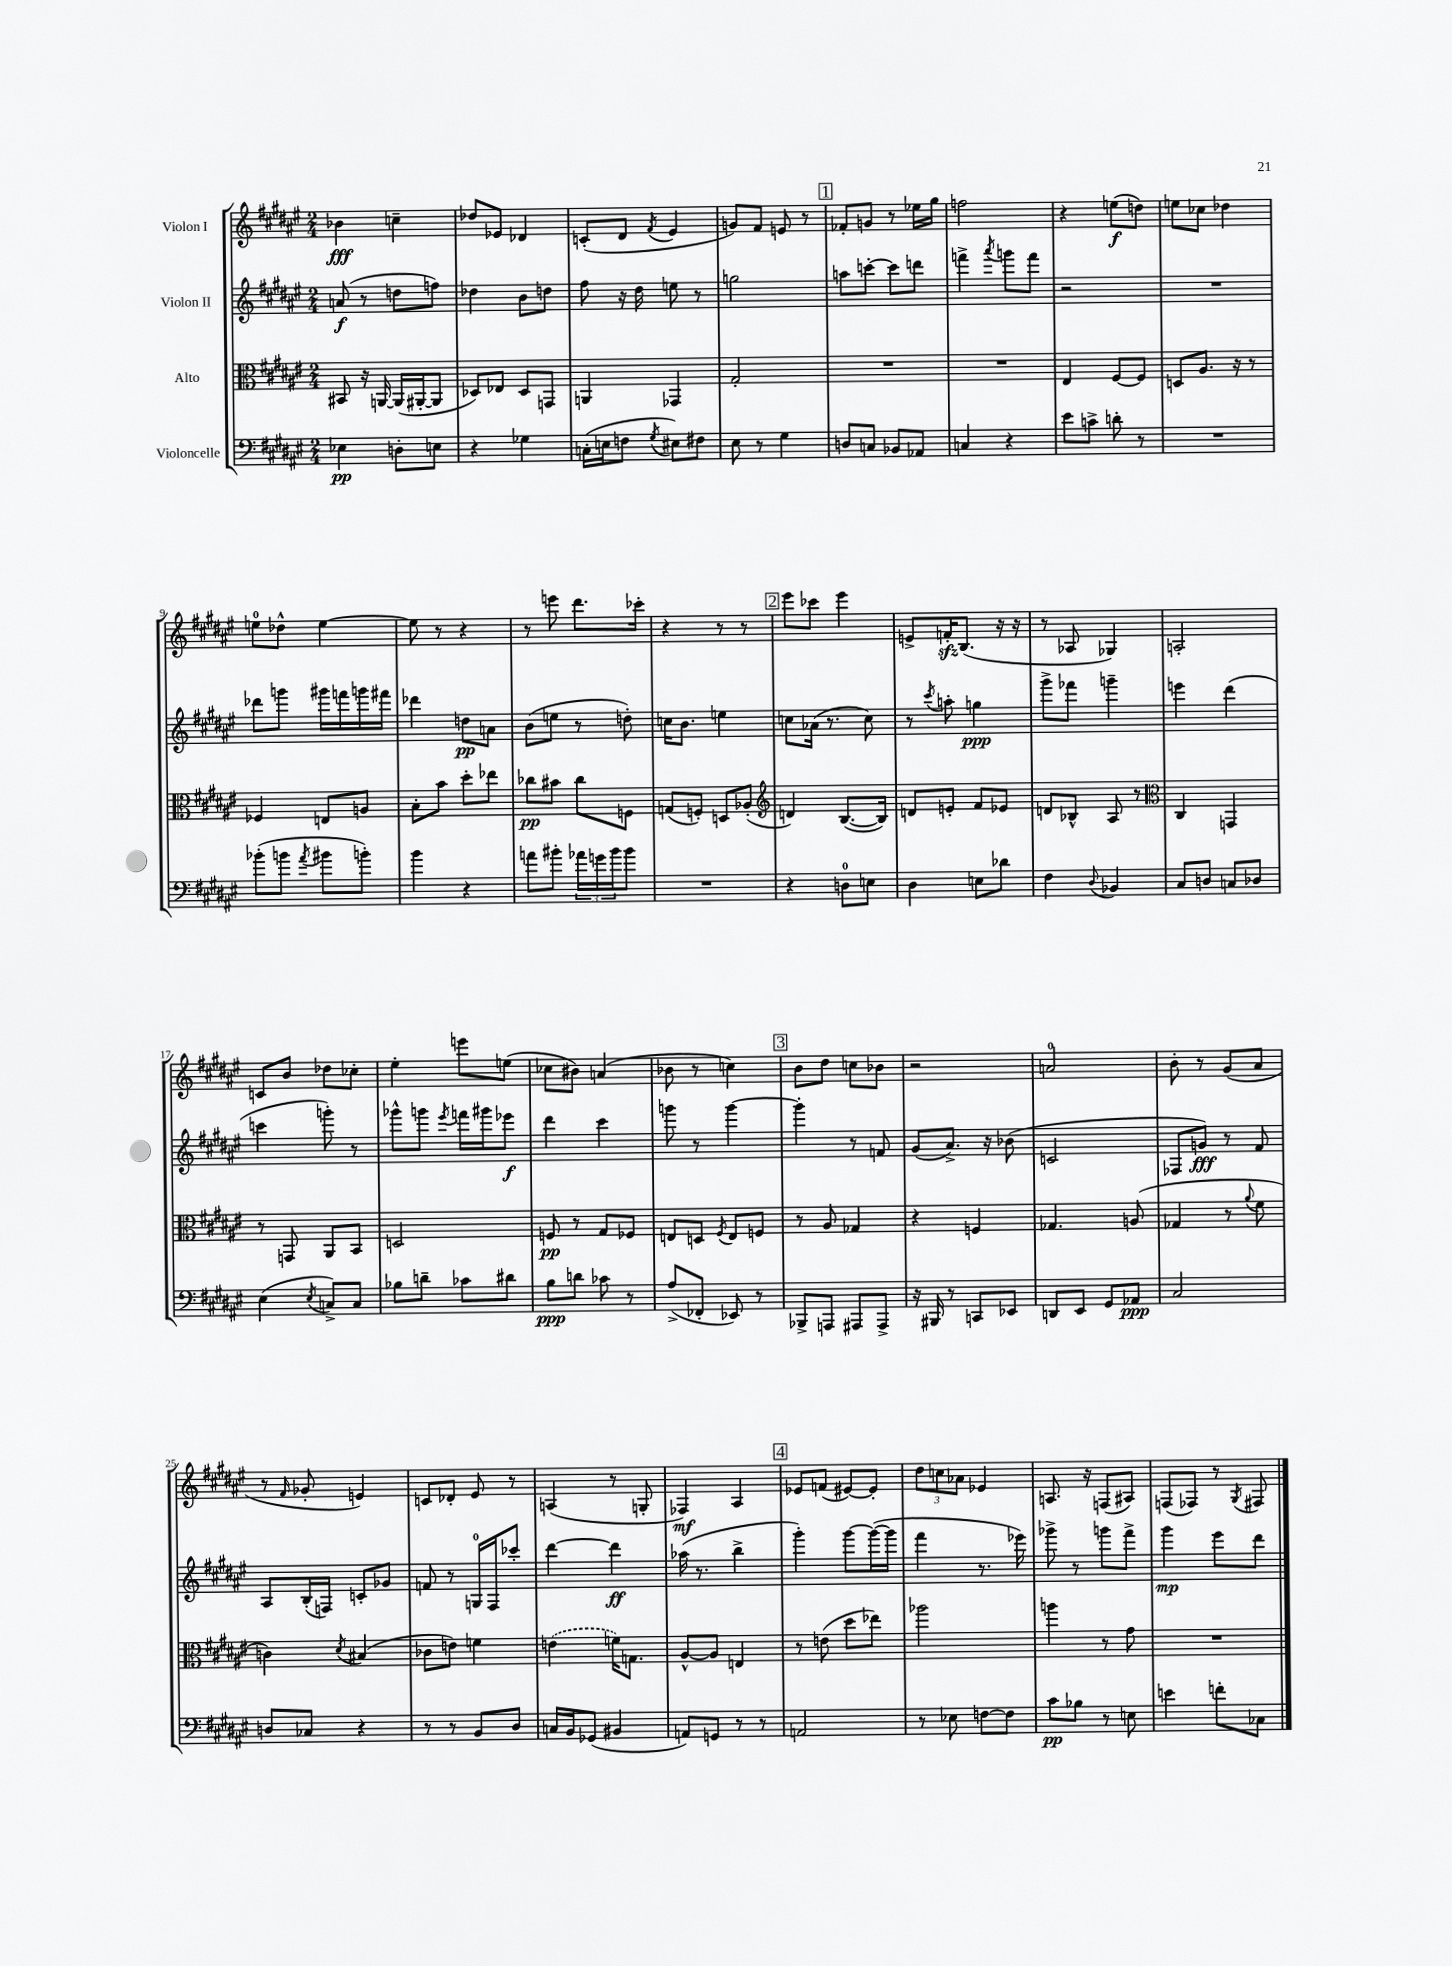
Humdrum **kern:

**kern	**dynam	**kern	**dynam	**kern	**dynam	**kern	**dynam
*part4	*part4	*part3	*part3	*part2	*part2	*part1	*part1
*staff4	*staff4	*staff3	*staff3	*staff2	*staff2	*staff1	*staff1
*I"Violoncelle	*	*I"Alto	*	*I"Violon II	*	*I"Violon I	*
*clefF4	*	*clefC3	*	*clefG2	*	*clefG2	*
*k[f#c#g#d#a#e#]	*	*k[f#c#g#d#a#e#]	*	*k[f#c#g#d#a#e#]	*	*k[f#c#g#d#a#e#]	*
*M2/4	*	*M2/4	*	*M2/4	*	*M2/4	*
=1	=1	=1	=1	=1	=1	=1	=1
4E-X\	pp	8BB#X/	.	(8an/	f	4b-X\	fff
.	.	16r	.	8r	.	.	.
.	.	[16AAn/	.	.	.	.	.
8Dn'\L	.	(16AA/LL]	.	8ddn\L	.	4ccn~\	.
.	.	[16AA#X'/J	.	.	.	.	.
8En\J	.	8AA#/J]	.	8ffn\J)	.	.	.
=2	=2	=2	=2	=2	=2	=2	=2
4r	.	8D-X/L)	.	4dd-X\	.	8dd-X/L	.
.	.	8E-X/J	.	.	.	8e-X/J	.
4G-X\	.	8D-/L	.	8b\L	.	4d-X/	.
.	.	8GGn/J	.	8ddn\J	.	.	.
=3	=3	=3	=3	=3	=3	=3	=3
(16Cn'\LL	.	4AAn/	.	8ff#\	.	(8cn'/L	.
16En\J	.	.	.	.	.	.	.
8Fn\J	.	.	.	16r	.	8d#/J	.
.	.	.	.	16dd#\	.	.	.
8qG#/	.	.	.	.	.	8qf#/	.
8E#X\L)	.	4GG-X/	.	8een\	.	4e#/	.
8F#X\J	.	.	.	8r	.	.	.
=4	=4	=4	=4	=4	=4	=4	=4
8E#\	.	2G#'/	.	2ggn\	.	8gn/L)	.
8r	.	.	.	.	.	8f#/J	.
4G#\	.	.	.	.	.	8en/	.
.	.	.	.	.	.	8r	.
!!LO:REH:place=s1:t=1
=5	=5	=5	=5	=5	=5	=5	=5
8Dn/L	.	2r	.	8aan\L	.	8f-X'/L	.
8Cn/J	.	.	.	[8cccn'\J	.	8gn/J	.
8BB-X/L	.	.	.	8ccc\L]	.	8r	.
8AA-X/J	.	.	.	8dddn\J	.	16ee-X\LL	.
.	.	.	.	.	.	16gg#\JJ	.
=6	=6	=6	=6	=6	=6	=6	=6
4Cn/	.	2r	.	4fffn^\	.	2ffn\	.
.	.	.	.	8qaaa#/	.	.	.
4r	.	.	.	8gggn\L	.	.	.
.	.	.	.	8fff\J	.	.	.
=7	=7	=7	=7	=7	=7	=7	=7
8e#\L	.	4E#/	.	2r	.	4r	.
8cn^\J	.	.	.	.	.	.	.
8dn'\	.	[8F#/L	.	.	.	(8een\L	f
8r	.	8F#/J]	.	.	.	8ddn\J)	.
=8	=8	=8	=8	=8	=8	=8	=8
2r	.	8Dn/L	.	2r	.	8een\L	.
.	.	8.A#/J	.	.	.	8cc-X\J	.
.	.	.	.	.	.	4dd-X\	.
.	.	16r	.	.	.	.	.
.	.	8r	.	.	.	.	.
!!LO:LB:g=z
=9	=9	=9	=9	=9	=9	=9	=9
(8b-X'\L	.	4F-X/	.	8ddd-X\L	.	8een\L	.
8bn\J	.	.	.	8gggn\J	.	8dd-X^^\J	.
8qa#/	.	.	.	.	.	.	.
8b#X\L	.	8En/L	.	16ggg#X\LL	.	[4ee\	.
.	.	.	.	16fffn\	.	.	.
8bn'\J)	.	8An/J	.	16gggn\	.	.	.
.	.	.	.	16fff#X\JJ	.	.	.
=10	=10	=10	=10	=10	=10	=10	=10
4b\	.	8B'\L	.	4ddd-X\	.	8ee\]	.
.	.	8b\J	.	.	.	8r	.
4r	.	8dd#'\L	.	8ddn\L	pp	4r	.
.	.	8ee-X\J	.	8an\J	.	.	.
=11	=11	=11	=11	=11	=11	=11	=11
8an\L	.	8cc-X\L	pp	(8b\L	.	8r	.
8b#X'\J	.	8b#X\J	.	8een\J	.	8eeen\	.
24a-X\LL	.	8cc-\L	.	8r	.	8.ddd#\L	.
24gn\	.	.	.	.	.	.	.
24b#\J	.	.	.	.	.	.	.
8b#\J	.	8Fn\J	.	8ddn'\)	.	.	.
.	.	.	.	.	.	16ccc-X'\Jk	.
=12	=12	=12	=12	=12	=12	=12	=12
2r	.	(8Gn/L	.	16ccn\KL	.	4r	.
.	.	.	.	8.b\J	.	.	.
.	.	8Fn'/J)	.	.	.	.	.
.	.	8Dn/L	.	4een\	.	8r	.
.	.	(8A-X'/J	.	.	.	8r	.
!!LO:REH:place=s1:t=2
=13	=13	=13	=13	=13	=13	=13	=13
*	*	*clefG2	*	*	*	*	*
4r	.	4dn/)	.	8ccn\L	.	8eee#\L	.
.	.	.	.	(16a-X\Jk	.	8ccc-X\J	.
.	.	.	.	8.r	.	.	.
8Dn\L	.	([8.B/L	.	.	.	4eee#\	.
8En\J	.	.	.	8cc\)	.	.	.
.	.	16B/Jk])	.	.	.	.	.
=14	=14	=14	=14	=14	=14	=14	=14
4D#\	.	8dn/L	.	8r	.	8en^/L	.
.	.	.	.	8qccc#/	.	.	.
.	.	8en'/J	.	8aan'\	.	16fnzz'/K	.
.	.	.	.	.	.	(8.B/J	.
8En\L	.	8f#/L	.	4ggn\	ppp	.	.
8d-X\J	.	8e-X/J	.	.	.	16r	.
.	.	.	.	.	.	16r	.
=15	=15	=15	=15	=15	=15	=15	=15
4F#\	.	8dn/L	.	8ggg#^\L	.	8r	.
.	.	8B-X^^/J	.	8fff-X\J	.	8A-X/	.
8qqD#/	.	.	.	.	.	.	.
4BB-X/	.	8A#/	.	4gggn~\	.	4G-X/)	.
.	.	8r	.	.	.	.	.
=16	=16	=16	=16	=16	=16	=16	=16
*	*	*clefC3	*	*	*	*	*
8C#/L	.	4C#/	.	4eeen\	.	2An'/	.
8Dn/J	.	.	.	.	.	.	.
8Cn/L	.	4GGn/	.	(4ddd#\	.	.	.
8D-X/J	.	.	.	.	.	.	.
!!LO:LB:g=z
=17	=17	=17	=17	=17	=17	=17	=17
(4E#\	.	8r	.	4cccn\	.	8cn/L	.
.	.	8GGn/	.	.	.	8b/J	.
8qE#/	.	.	.	.	.	.	.
8Cn^/L)	.	8AA#/L	.	8gggn'\)	.	8dd-X\L	.
8C/J	.	8BB/J	.	8r	.	8cc-X'\J	.
=18	=18	=18	=18	=18	=18	=18	=18
8B-X\L	.	2Dn/	.	8ggg-X^^\L	.	4ee#'\	.
8dn~\J	.	.	.	8gggn\J	.	.	.
.	.	.	.	8qeee#/	.	.	.
8c-X\L	.	.	.	16fffn\LL	.	8eeen\L	.
.	.	.	.	16ggg#X\J	.	.	.
8d#X\J	.	.	.	8eee-X\J	f	(8een\J	.
=19	=19	=19	=19	=19	=19	=19	=19
8B\L	ppp	8Fn/	pp	4ddd#\	.	8cc-X\L	.
8dn\J	.	8r	.	.	.	8b#X\J)	.
8c-X\	.	8G#/L	.	4ccc#\	.	(4an/	.
8r	.	8F-X/J	.	.	.	.	.
=20	=20	=20	=20	=20	=20	=20	=20
(8A#^/L	.	8En/L	.	8gggn\	.	8b-X\	.
8FF-X'/J	.	8Dn/J	.	8r	.	8r	.
.	.	8qF#/	.	.	.	.	.
8EE-X/)	.	8E/L	.	[4ggg\	.	4ccn\)	.
8r	.	8Fn/J	.	.	.	.	.
!!LO:REH:place=s1:t=3
=21	=21	=21	=21	=21	=21	=21	=21
8BBB-X^/L	.	8r	.	4ggg'\]	.	8b\L	.
8AAAn/J	.	8A#/	.	.	.	8dd#\J	.
8AAA#X/L	.	4G-X/	.	8r	.	8ccn\L	.
8AAA#^/J	.	.	.	8fn/	.	8b-X\J	.
=22	=22	=22	=22	=22	=22	=22	=22
16r	.	4r	.	(8g#/L	.	2r	.
16BBB#X/	.	.	.	.	.	.	.
8r	.	.	.	8.a#^/J)	.	.	.
8CCn/L	.	4Fn/	.	.	.	.	.
.	.	.	.	16r	.	.	.
8EE-X/J	.	.	.	(8b-X\	.	.	.
=23	=23	=23	=23	=23	=23	=23	=23
8DDn/L	.	4.G-X/	.	2cn/	.	2an/	.
8EE#/J	.	.	.	.	.	.	.
8GG#/L	.	.	.	.	.	.	.
8AA-X/J	ppp	(8An/	.	.	.	.	.
=24	=24	=24	=24	=24	=24	=24	=24
2C#/	.	4G-X/	.	8F-X/L	.	8b'\	.
.	.	.	.	8gn/J)	fff	8r	.
.	.	8r	.	8r	.	(8g#/L	.
.	.	8qqa#/	.	.	.	.	.
.	.	8f#\	.	8f#/	.	8a#/J	.
!!LO:LB:g=z
=25	=25	=25	=25	=25	=25	=25	=25
8Dn/L	.	4cn\)	.	8A#/L	.	8r	.
.	.	.	.	.	.	16qqf#/	.
8C-X/J	.	.	.	(16B'/L	.	8g-X'/	.
.	.	.	.	16Fn/JJ)	.	.	.
.	.	8qd#/	.	.	.	.	.
4r	.	(4B#X/	.	8cn'/L	.	4en/)	.
.	.	.	.	8g-X/J	.	.	.
=26	=26	=26	=26	=26	=26	=26	=26
8r	.	8c-X\L	.	8fn/	.	8cn/L	.
8r	.	8en\J)	.	8r	.	8d-X'/J	.
8BB/L	.	4fn\	.	16Gn/LL	.	8e#/	.
.	.	.	.	16F#/J	.	.	.
8D#/J	.	.	.	8ccc-X'/J	.	8r	.
=27	=27	=27	=27	=27	=27	=27	=27
16Cn/LL	.	(4en\	.	[4ddd#\	.	(4An/	.
16BB/J	.	.	.	.	.	.	.
(8GG-X/J	.	.	.	.	.	.	.
4BB#X/	.	16fn\KL)	.	4ddd#\]	ff	8r	.
.	.	8.Gn\J	.	.	.	.	.
.	.	.	.	.	.	8Gn'/	.
=28	=28	=28	=28	=28	=28	=28	=28
8AAn/L)	.	[8A#^^/L	.	(16aa-X\	.	4F-X/)	mf
.	.	.	.	8.r	.	.	.
8GGn/J	.	8A#/J]	.	.	.	.	.
8r	.	4En/	.	4bb^\	.	4A#/	.
8r	.	.	.	.	.	.	.
!!LO:REH:place=s1:t=4
=29	=29	=29	=29	=29	=29	=29	=29
2AAn/	.	8r	.	4ggg#'\)	.	8e-X/L	.
.	.	(8en\	.	.	.	(8fn/J	.
.	.	8dd#\L	.	[8ggg#\L	.	[8e#X/L)	.
.	.	8ee-X\J)	.	(16ggg#\L_	.	8e#'/J]	.
.	.	.	.	16ggg#\JJ]	.	.	.
=30	=30	=30	=30	=30	=30	=30	=30
8r	.	2aa-X\	.	4fff#\	.	12dd#\L	.
.	.	.	.	.	.	12ccn\	.
8E-X\	.	.	.	.	.	.	.
.	.	.	.	.	.	12a-X\J	.
[8Fn\L	.	.	.	8.r	.	4e-X/	.
8F\J]	.	.	.	.	.	.	.
.	.	.	.	16eee-X\)	.	.	.
=31	=31	=31	=31	=31	=31	=31	=31
8c#\L	pp	4aan\	.	8ggg-X^\	.	8.An/	.
8B-X\J	.	.	.	8r	.	.	.
.	.	.	.	.	.	16r	.
8r	.	8r	.	8gggn\L	.	(8Fn/L	.
8En\	.	8g#\	.	8fff#^\J	.	8A#X/J)	.
=32	=32	=32	=32	=32	=32	=32	=32
4en\	.	2r	.	4ggg#\	mp	(8Fn/L	.
.	.	.	.	.	.	8F-X/J)	.
8fn'\L	.	.	.	8eee#\L	.	8r	.
.	.	.	.	.	.	8qG#/	.
8C-X\J	.	.	.	8ddd#\J	.	8F#X/	.
==	==	==	==	==	==	==	==
*-	*-	*-	*-	*-	*-	*-	*-
